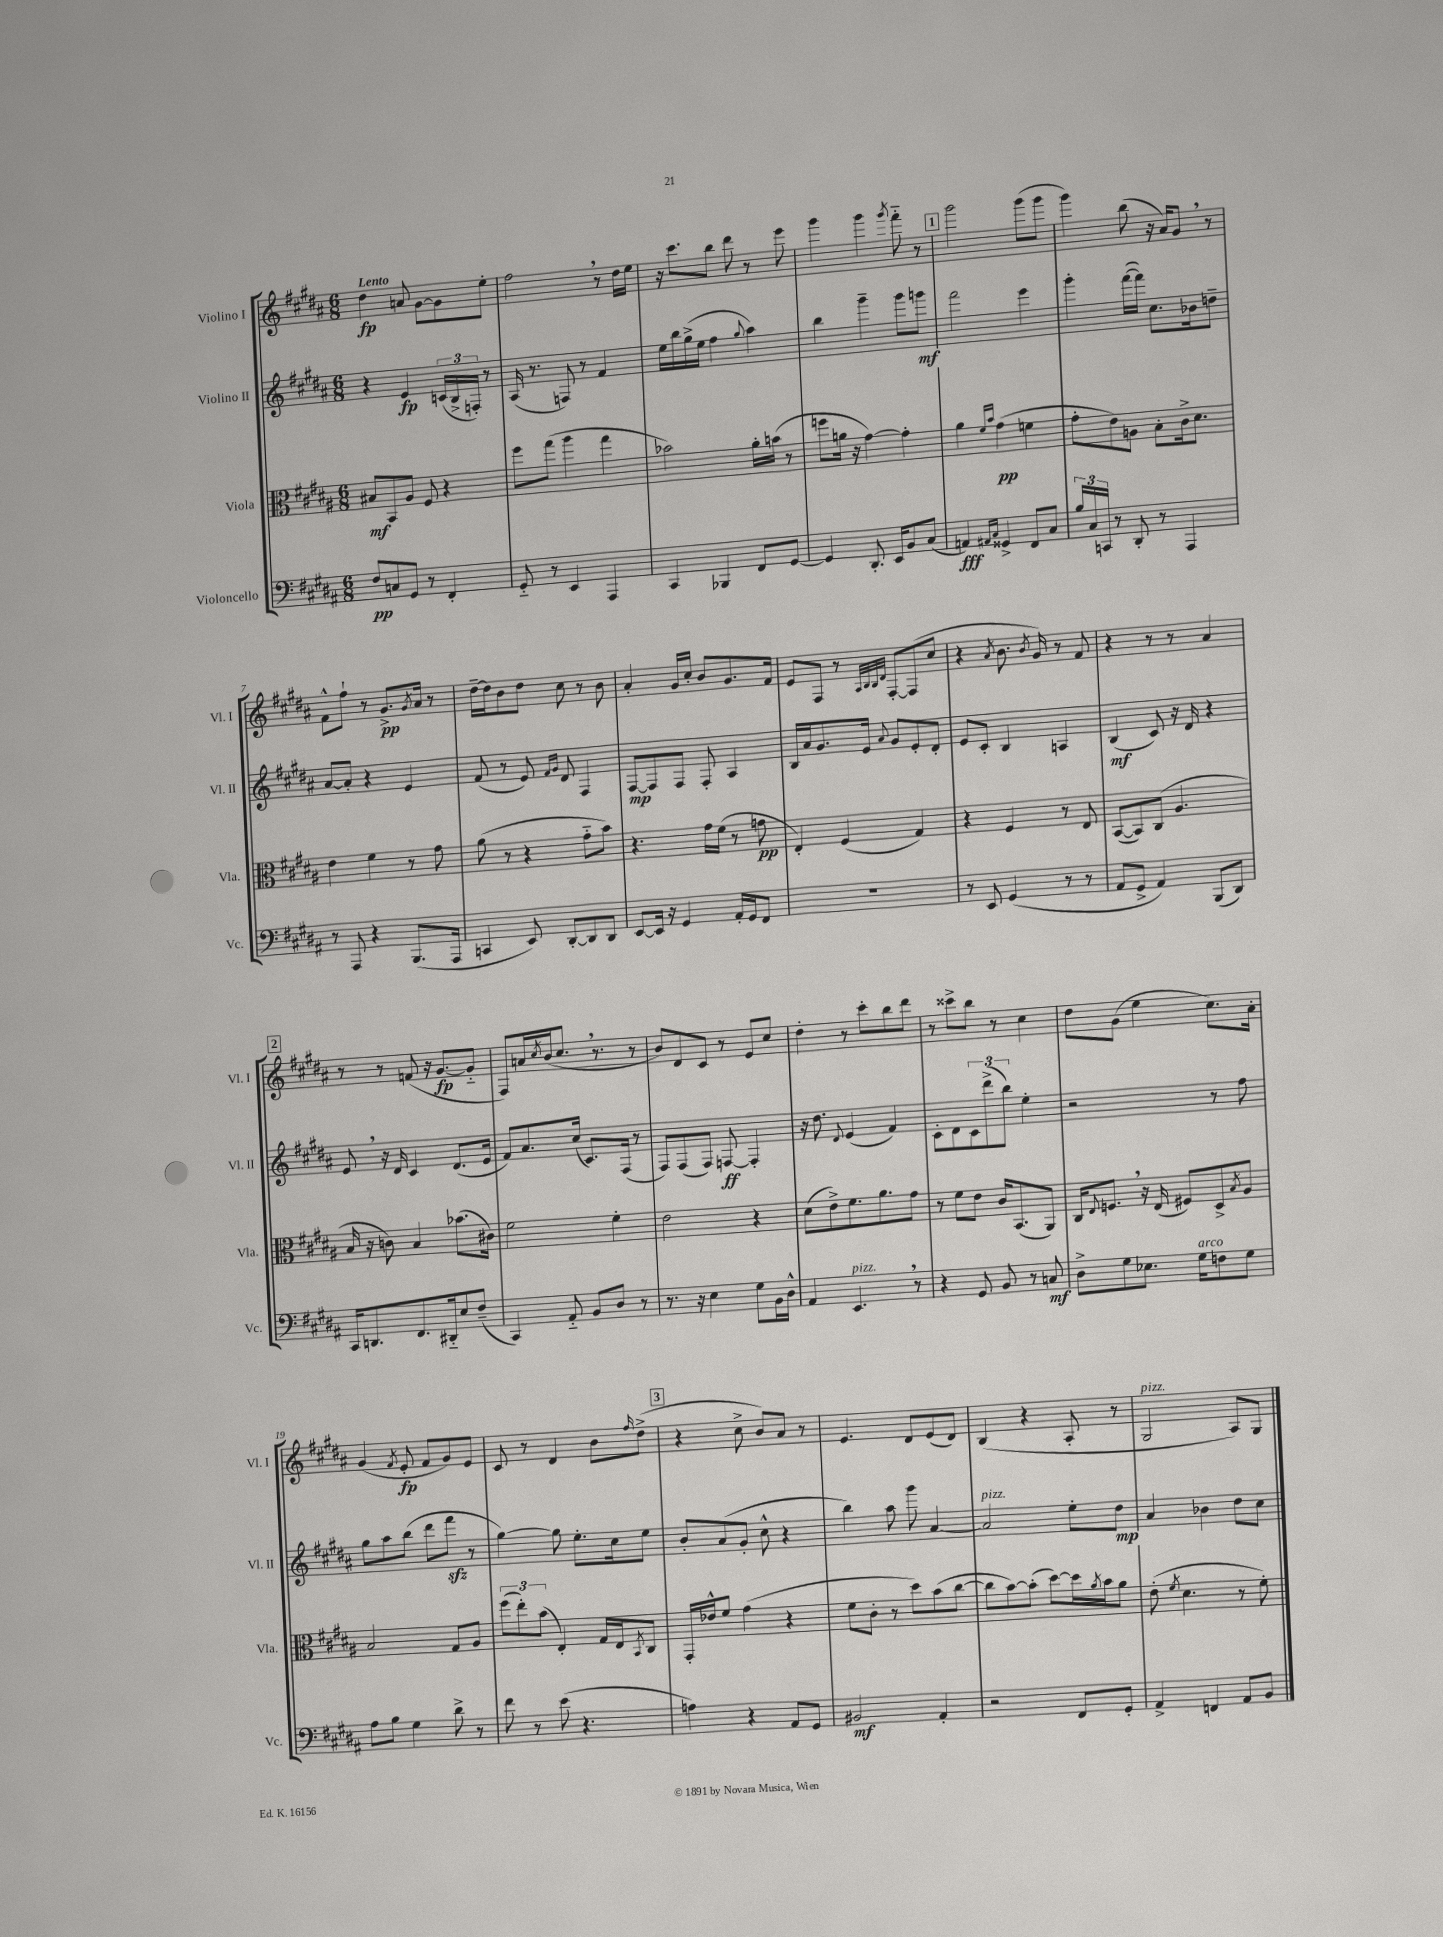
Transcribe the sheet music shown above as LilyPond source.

<<
\new StaffGroup <<
\new Staff = "s0" \with { instrumentName = "Violino I" shortInstrumentName = "Vl. I" } {
    \clef treble \key b \major \numericTimeSignature \time 6/8 \tempo "Lento"
    dis''4\fp a'8 gis'8~ gis'8 e''8-. |
    fis''2 \breathe r8 dis''16 e''16 |
    r16 cis'''8. b''8 dis'''8 r8 e'''8 |
    gis'''4 gis'''4 \acciaccatura { gis'''8 } fis'''8-_ r8 |
    \mark \markup { \box "1" } gis'''2 gis'''8( gis'''8 |
    gis'''4) b''8( r16 ais'16) gis'8 \breathe r8 |
    fis'8-^ fis''8-! r8 gis'8.->\pp \acciaccatura { gis'8 } ais'16 r8 |
    dis''16~-- dis''16 b'8 dis''8 cis''8 r8 b'8 |
    ais'4-. gis'16 cis''16-. b'8 gis'8. fis'16 |
    e'8 fis8 r8 \grace { ais32 b32 b32 dis'32 } fis8~-. fis8( cis''8 |
    r4 \acciaccatura { ais'8 } b'8. \acciaccatura { b'8 } gis'16) r8 fis'8 |
    r4 r8 r8 ais'4 |
    \mark \markup { \box "2" } r8 r8 f'8( r16 gis'8.~\fp gis'8-_ |
    fis8) a'16 \acciaccatura { cis''8 } b'16( cis''8. \breathe r8. r8 |
    b'8) dis'8 cis'8 r8 e'8 cis''8 |
    dis''4-. r8 cis'''8-. b''8 dis'''8 |
    r8 cisis'''8-> b''8 r8 cis''4 |
    dis''8 gis'8( e''4 cis''8.) ais'16-. |
    gis'4( \acciaccatura { fis'8 } e'8-.\fp fis'8 gis'8) e'8 |
    cis'8 r8 dis'4 b'8 \grace { fis''16 } dis''8->( |
    \mark \markup { \box "3" } r4 cis''8-> b'8) ais'8 r8 |
    e'4. dis'8 e'8( dis'8) |
    b4( r4 ais8-. r8 |
    gis2^\markup { \italic "pizz." } ais8) gis8 \bar "|." |
}
\new Staff = "s1" \with { instrumentName = "Violino II" shortInstrumentName = "Vl. II" } {
    \clef treble \key b \major \numericTimeSignature \time 6/8
    r4 e'4\fp \tuplet 3/2 { c'16( b16-> f16-.) } r8 |
    ais16( r8. f8) r8 fis'4 |
    e''16 b''16 gis''16->( e''16 fis''4 \appoggiatura { gis''8 } ais''4) |
    b''4 gis'''4-- gis'''8 g'''8\mf |
    \mark \markup { \box "1" } fis'''2 e'''4 |
    gis'''4-. fis'''16~( fis'''16) cis''8. bes'16 d''8-- |
    ais'8~ ais'8-. r4 e'4 |
    fis'8( r8 e'8) \grace { fis'16 gis'16 } dis'8 fis4 |
    fis8~\mp fis8 fis8 fis8-. ais4 |
    b16 ais'16 gis'8. e'16 \appoggiatura { ais'8 } gis'8 e'8-. dis'8-. |
    e'8 cis'8-. b4 a4 |
    b4\mf( cis'8) r16 dis'16 r4 |
    \mark \markup { \box "2" } e'8 \breathe r16 dis'16 cis'4 dis'8.( e'16 |
    fis'8) ais'8. cis''16( cis'8.) fis16( r8 |
    fis8) fis8( fis8) f8~\ff f4-. |
    r16 dis''8. \appoggiatura { dis'8 } e'4( fis'4) |
    cis'8-. dis'8 \tuplet 3/2 { cis'8 dis'''8->( b''8) } e''4-. |
    r2 r8 fis''8 |
    gis''8 ais''8 b''8( dis'''8 fis'''8\sfz r8 |
    gis''4~) gis''8 e''8.-. cis''16 e''8 |
    \mark \markup { \box "3" } b'8-. ais'8( gis'8-. cis''8-^ r4 |
    b''4) ais''8 gis'''8 ais'4~ |
    ais'2^\markup { \italic "pizz." } e''8-. dis''8\mp |
    ais'4 bes'4 dis''8 cis''8 \bar "|." |
}
\new Staff = "s2" \with { instrumentName = "Viola" shortInstrumentName = "Vla." } {
    \clef alto \key b \major \numericTimeSignature \time 6/8
    bis8\mf b,8 ais8 fis8 r4 |
    fis''8 gis''8( ais''4 gis''4 |
    bes'2) ais'16-. b'16( r8 |
    f''8 a'16 r16 gis'4~) gis'4-. |
    \mark \markup { \box "1" } ais'4 \grace { fis'16 b'16 } gis'4\pp( f'4 |
    gis'8-. e'8) a8 b8-. cis'16-> dis'8. |
    e'4 fis'4 r8 gis'8 |
    ais'8( r8 r4 gis'8-_ b'8) |
    r4. gis'16 fis'16( r8 g'8\pp |
    e4-.) fis4( gis4) |
    r4 fis4 r8 e8 |
    b,8~( b,8) cis8( ais4. |
    \mark \markup { \box "2" } b16 r16 c'8) b4 bes'8.( cis'16) |
    fis'2 fis'4-. |
    e'2 r4 |
    dis'8( e'8->) fis'8. ais'8. gis'8 |
    r8 fis'8 e'8 cis'16 b,8.( ais,8) |
    cis16 \appoggiatura { e8 } f8. \breathe r16 e16( fis8) dis8-> \acciaccatura { b8 } ais8 |
    b2 gis8 ais8 |
    \tuplet 3/2 { fis''8( e''8-.) b'8( } e4-.) gis16 e16 \acciaccatura { b,8 } cis8 |
    \mark \markup { \box "3" } gis,16-. ees'16-^ fis'8 gis'4( r4 |
    fis'8 cis'8-. r8 dis''8) b'8( cis''8~ |
    cis''8 b'8~) b'8-.( dis''8~) dis''16 \acciaccatura { ais'8 } b'16 ais'8 |
    e'8-.( \acciaccatura { fis'8 } dis'4. r8 fis'8-.) \bar "|." |
}
\new Staff = "s3" \with { instrumentName = "Violoncello" shortInstrumentName = "Vc." } {
    \clef bass \key b \major \numericTimeSignature \time 6/8
    fis8\pp c8 gis,8 r8 fis,4-. |
    gis,8-_ r8 e,4 ais,,4 |
    cis,4 bes,,4 fis,8 gis,8~ |
    gis,4 dis,8.-. e,16 b,8 cis8( |
    \mark \markup { \box "1" } a,4\fff) \grace { ais,16 cis16 } gisis,4-> fis,8 cis8 |
    \tuplet 3/2 { b16 cis16 c,16 } r8 dis,8-. r8 ais,,4 |
    r8 ais,,8 r4 b,,8.( ais,,16 |
    c,4 e,8) dis,8~-. dis,8 dis,8 |
    e,8~ e,16 r16 gis,4 ais,16-. gis,16 fis,8 |
    R2. |
    r8 e,8 gis,4( r8 r8 |
    ais,8 gis,8-> ais,4) b,,8( dis,8) |
    \mark \markup { \box "2" } cis,16 d,8. fis,8. dis,16-_ e8 fis8--( |
    cis,4) ais,8-_ b,8 dis8 r8 |
    r8. r16 e4 gis8 b,16 dis16-^ |
    ais,4 e,4.^\markup { \italic "pizz." } \breathe r8 |
    r4 gis,8 b,8 r8 c8\mf |
    dis8-> gis8 ees8. gis16^\markup { \italic "arco" } f8 gis8 |
    ais8 b8 gis4 dis'8-> r8 |
    fis'8 r8 e'8( r4. |
    \mark \markup { \box "3" } a4) r4 ais,8 gis,8 |
    bis,2\mf ais,4-. |
    r2 fis,8 gis,8-. |
    ais,4-> f,4 ais,8 b,8 \bar "|." |
}
>>
>>
